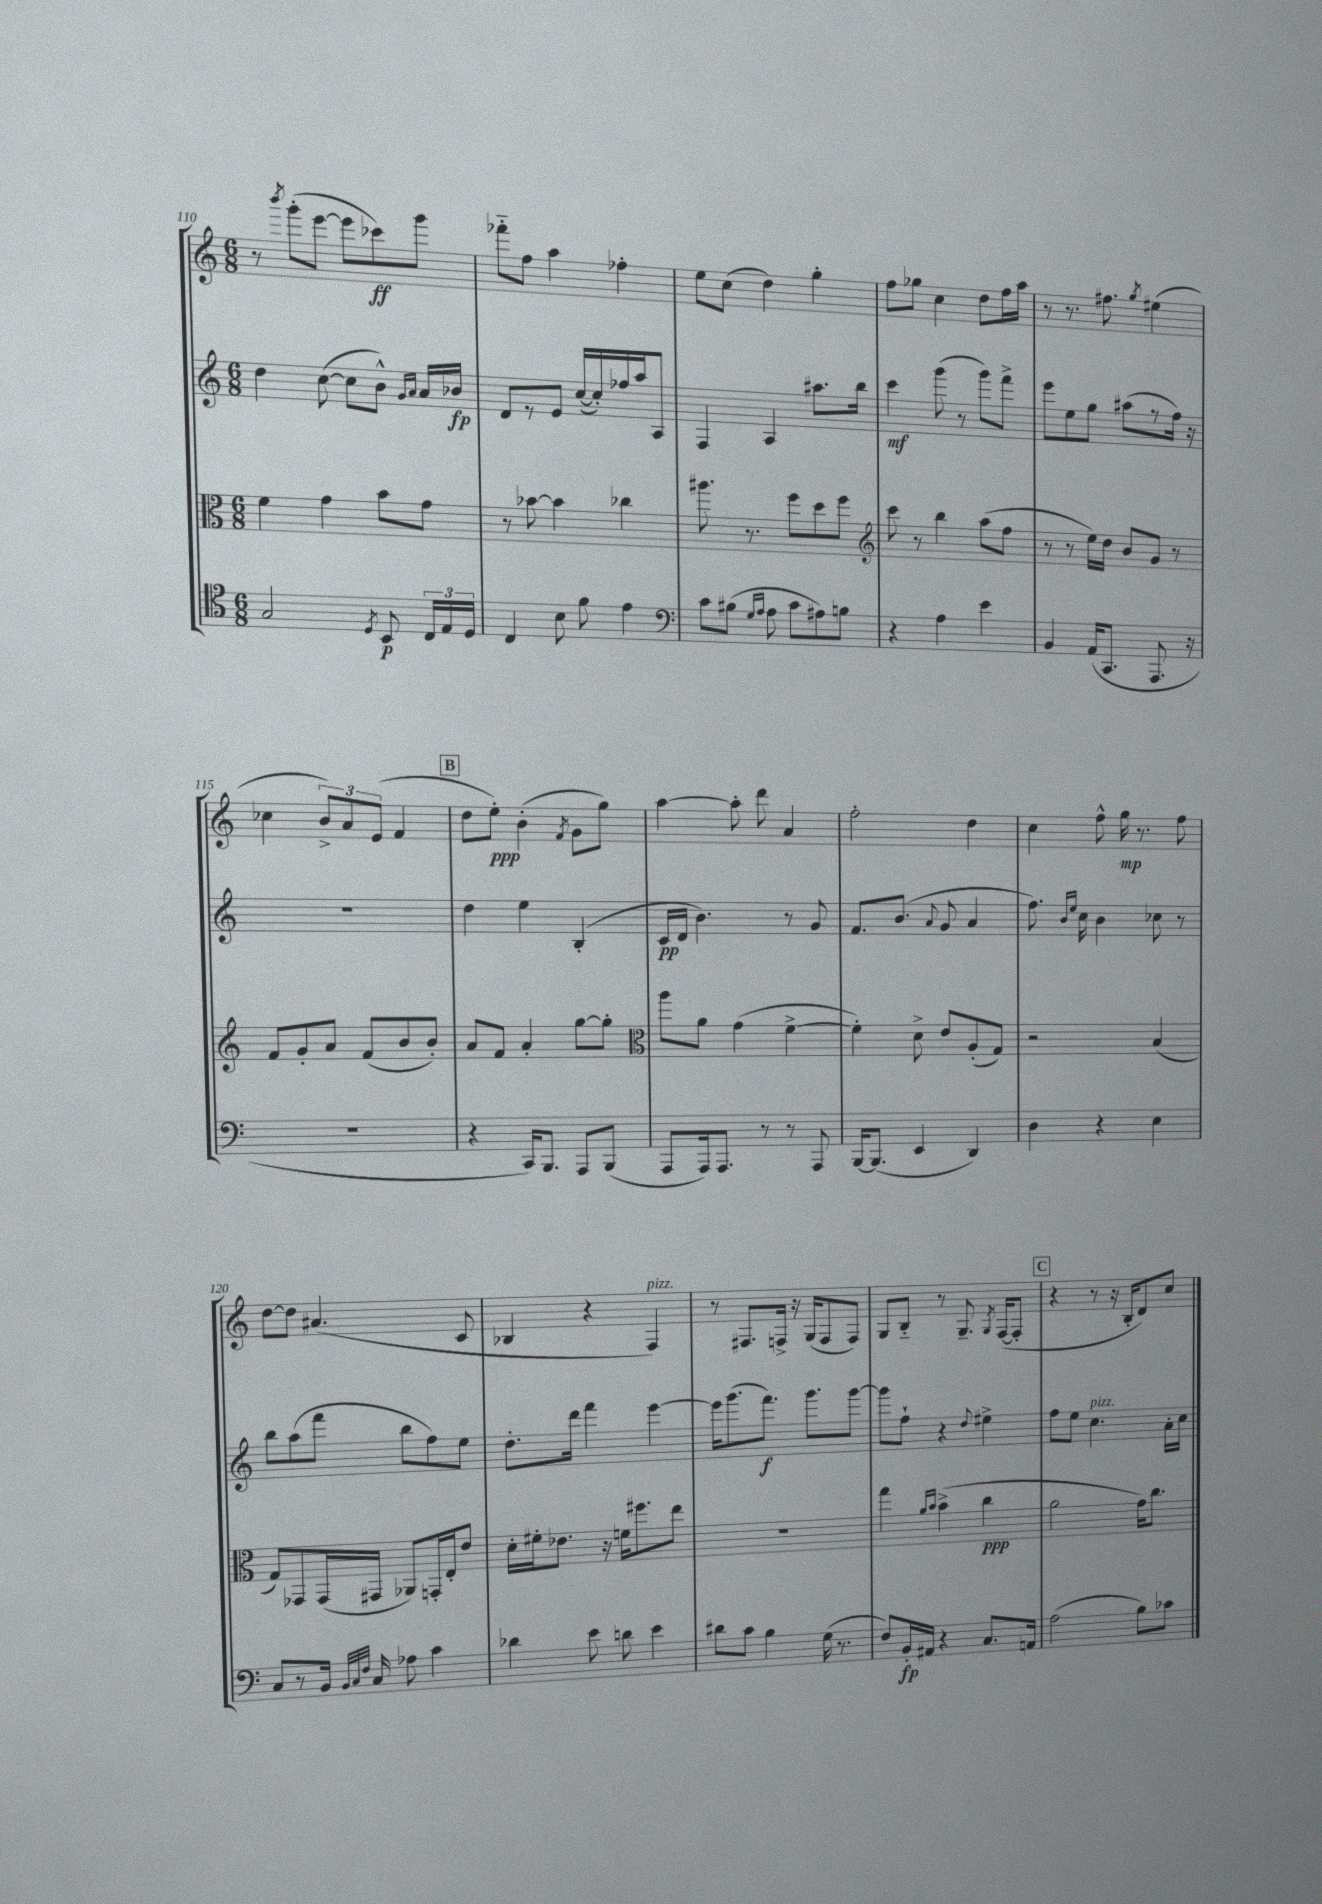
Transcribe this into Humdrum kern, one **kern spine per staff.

**kern	**kern	**kern	**kern
*staff4	*staff3	*staff2	*staff1
*clefC4	*clefC3	*clefG2	*clefG2
*k[]	*k[]	*k[]	*k[]
*M6/8	*M6/8	*M6/8	*M6/8
2G	4f	4dd	8r
.	.	.	8qbbb
.	.	.	(8ggg'
.	4g	([8cc	[8eee
.	.	8cc]	8eee]
8qD	.	.	.
8BB	8b	8b^^)	8ccc-)
.	.	16qqg	.
.	.	16qqa	.
24C	8g	16a	8ggg
24E	.	.	.
.	.	16b-	.
24D	.	.	.
=	=	=	=
4C	8r	8d	8fff-'~
.	[8b-	8r	8ff
8B	4b-]	8e	4aa
8f	.	([16cc	.
.	.	16cc'])	.
4e	4cc-	16ff-	4ff-'
.	.	16aa	.
.	.	8A	.
=	=	=	=
*clefF4	*	*	*
8c	8.aa#	4F	8ee
(8B#	.	.	(8cc
.	8.r	.	.
16qqG	.	.	.
16qqA	.	.	.
8A	.	4A	4dd)
8c	8ff	.	.
8A#)	8dd	8.aa#	4gg'
8B	8ff	.	.
.	.	16bb	.
=	=	=	=
*	*clefG2	*	*
4r	8ccc	4ccc	8ff
.	8r	.	8gg-
4A	4bb	(8ggg	4cc
.	.	8r	.
4e	(8aa	8ggg)	8dd
.	8ff	8fff^	16ff
.	.	.	16aa
=	=	=	=
4BB	8r	8eee	8r
.	8r	8ee	8.r
(16AA	16ee)	8gg	.
8.CC	16dd	.	8.ff#
.	8b	(8aa#	.
.	.	.	8qgg
8.AAA	8g	8r	(4ee#
.	8r	16ff)	.
16r	.	16r	.
=	=	=	=
2.r	8f	2.r	4cc-
.	8g'	.	.
.	8a	.	12b^)
.	.	.	12a
.	(8f	.	.
.	.	.	(12e
.	8b	.	4f
.	8b')	.	.
=	=	=	=
4r	8a	4dd	8dd
.	8f	.	8ee')
16CC)	4a'	4ee	(4b'
8.BBB	.	.	.
.	.	.	8qf
8AAA	[8gg	(4B'	8g
(8BBB	8gg']	.	8gg)
=	=	=	=
*	*clefC3	*	*
8AAA	8aa	16c	[4aa
.	.	16d	.
16AAA)	8a	4.b)	.
8.AAA	.	.	.
.	(4g	.	8aa']
8r	.	.	8ddd
8r	[4f^	8r	4a
8AAA	.	8g	.
=	=	=	=
[16BBB	4f'])	8.f	2ff'
(8.BBB]	.	.	.
.	.	(8.b	.
4EE	8d^	.	.
.	.	8qqa	.
.	8e	8g	.
4DD)	(8A'	4a	4dd
.	8G)	.	.
=	=	=	=
4D	2r	8.ff)	4cc
.	.	16qqb	.
.	.	16qqee	.
.	.	16cc	.
4r	.	4b	8ff^^
.	.	.	16gg
.	.	.	8.r
4E	(4B	8cc-	.
.	.	8r	8ff
=	=	=	=
8C	8G)	8bb	[8dd
8r	8GG-	(8aa	8dd]
16BB	(16GG-	8fff	(4.a#
32qqBB	.	.	.
32qqC	.	.	.
32qqF	.	.	.
16C	16GG#	.	.
8A-	8AA-)	8bb	.
4c	16GG'	8ff)	.
.	16E'	.	.
.	8e	8ee	8c
=	=	=	=
4d-	16d'	8.dd'	4B-
.	16f#'	.	.
.	8.e-	.	.
.	.	16ddd	.
8e	.	4fff	4r
.	16r	.	.
8d	16f	.	.
.	8.ff#	.	.
4e	.	[4eee	4F)
.	8ee	.	.
=	=	=	=
8d#	2.r	16eee]	8r
.	.	(8.ggg	.
8c	.	.	8.F#
4B	.	8.fff)	.
.	.	.	16F^
.	.	.	16r
.	.	8.ggg	(16G
(16G	.	.	8F
8.r	.	.	.
.	.	[8ggg	8F)
=	=	=	=
8F)	4gg	8ggg]	8G
16BB'	.	8ff`	8B'~
16AA#	.	.	.
.	16qqa	.	.
.	16qqb	.	.
4r	(4b^	4r	8r
.	.	.	8.G~
.	.	8qqdd	.
8.C	4cc	4ee#^	.
.	.	.	8qG
.	.	.	([16F
.	.	.	8F']
16AA	.	.	.
=	=	=	=
(2A	2a	8ff	4r
.	.	8ee	.
.	.	4.cc	8r
.	.	.	16r
.	.	.	16B'
8B)	16g)	.	8d)
.	8.cc	.	.
8c-	.	16a'	8cc
.	.	16cc	.
==	==	==	==
*-	*-	*-	*-
